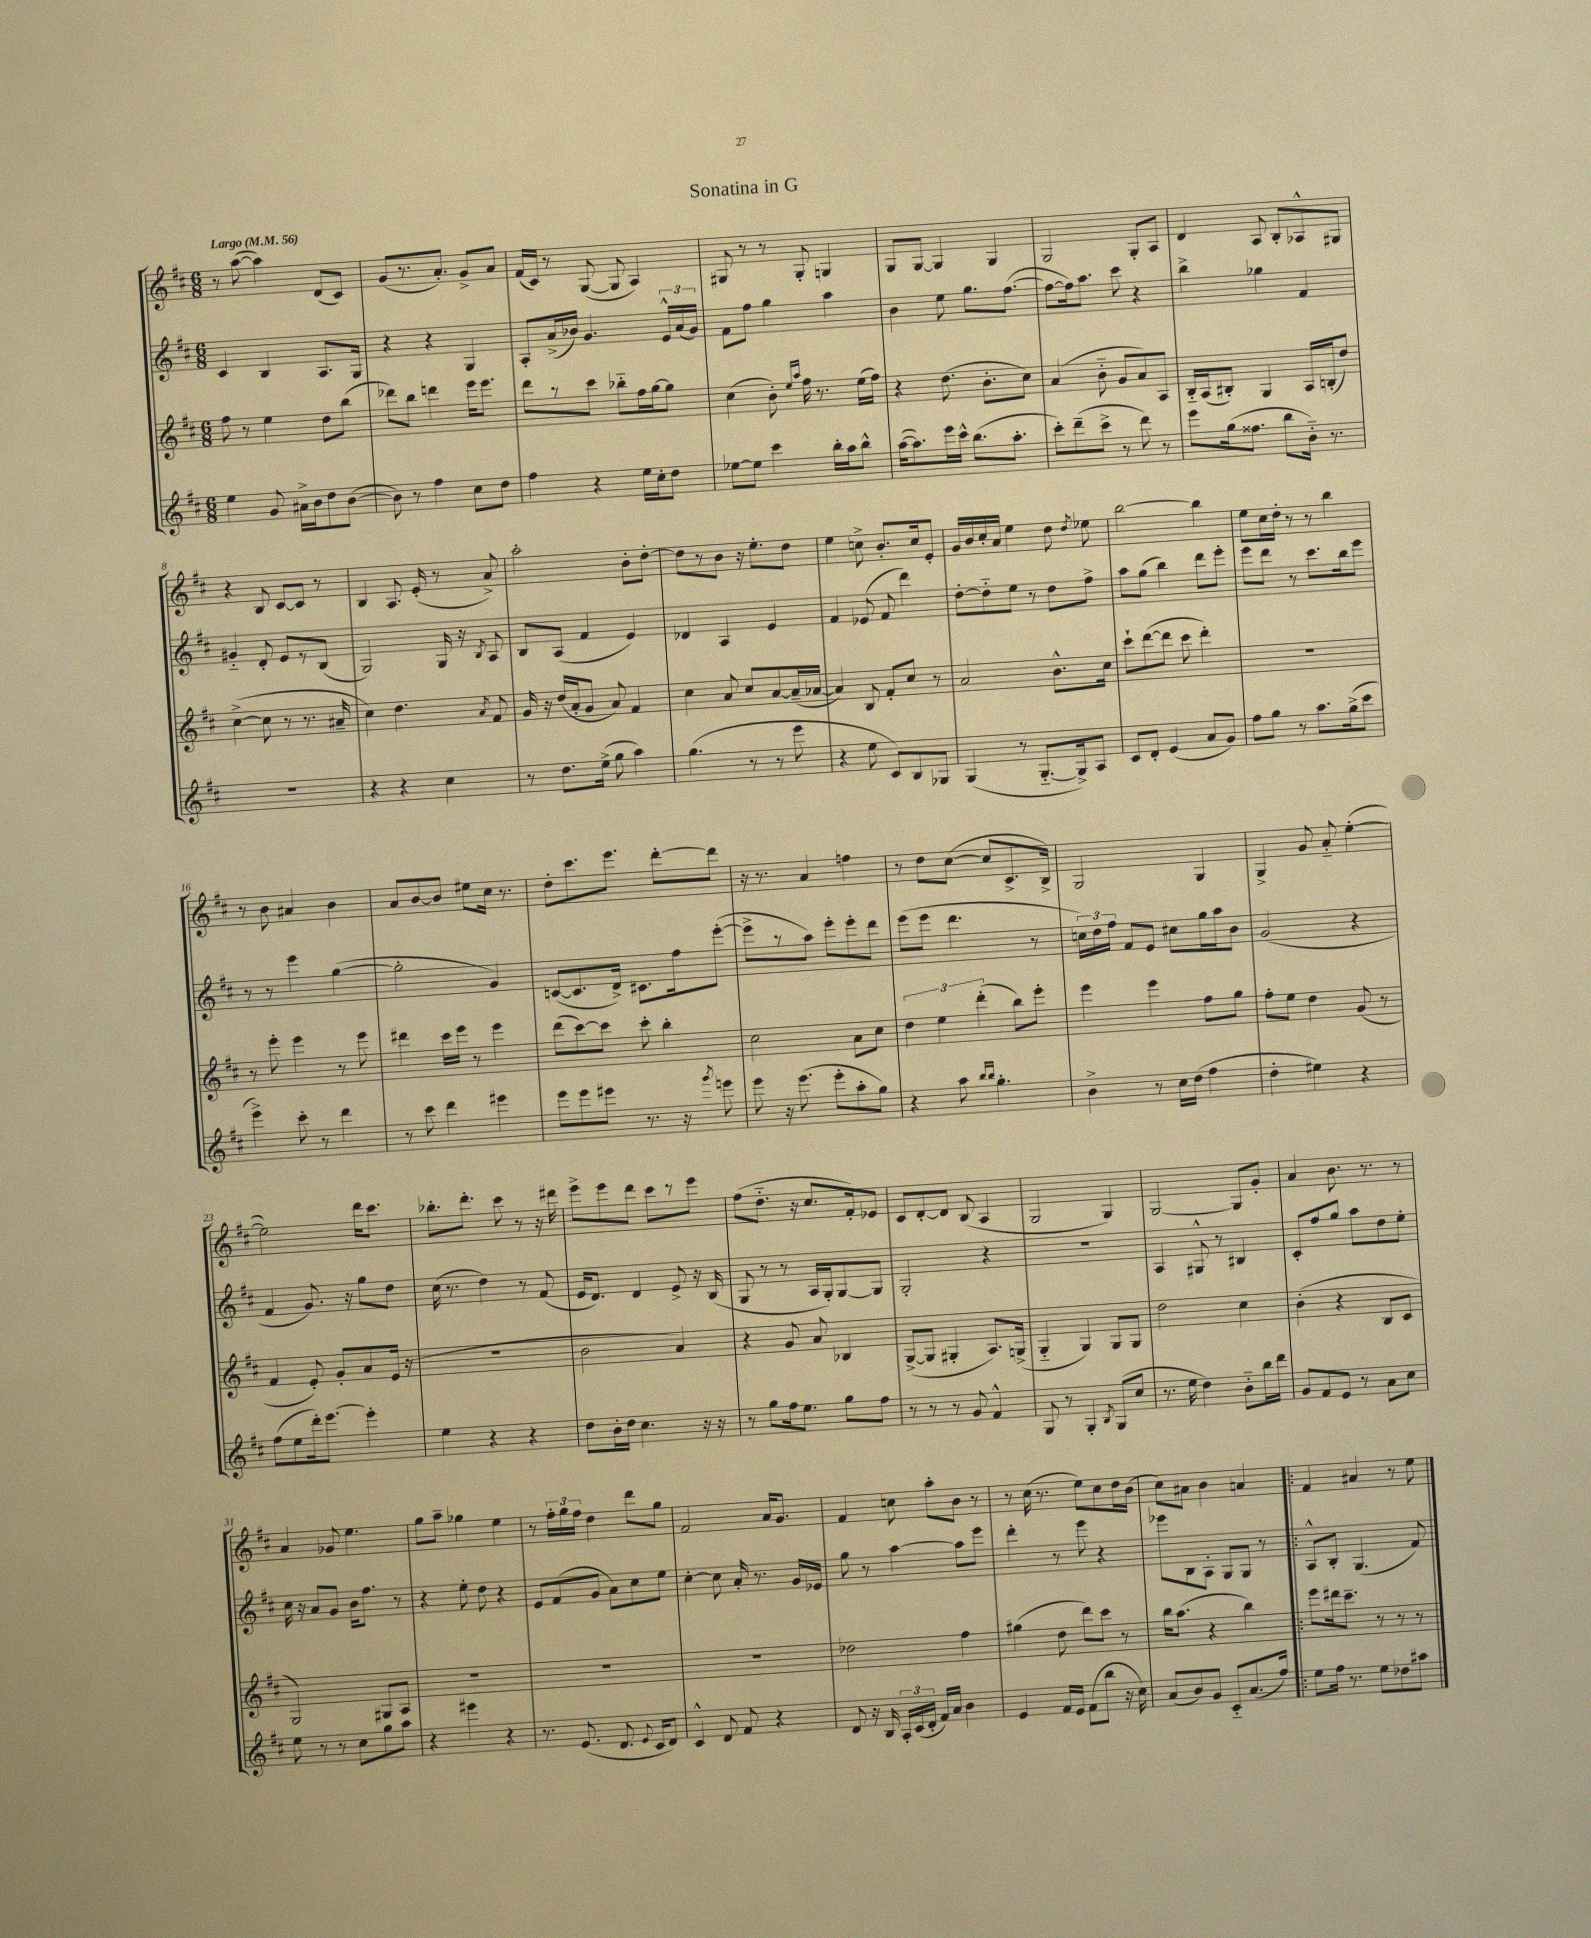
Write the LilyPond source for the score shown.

\header { title = "Sonatina in G" }
<<
\new StaffGroup <<
\new Staff = "s0" {
    \clef treble \key d \major \numericTimeSignature \time 6/8 \tempo "Largo" 4 = 56
    \autoBeamOff r8 a''8~( a''4) d'8[( cis'8]) |
    g'8[( r8. a'8.]-.) g'8[-> a'8] |
    fis'16[( cis'16]) r8 g8~( g8 a4) |
    gis8 r8 r8 gis8-. g4 |
    g8[ g8]~ g4 g4 |
    g2 g8[-. a8] |
    d'4 a8 b8[-. aes8-^ gis8] |
    r4 b8 cis'8[~ cis'8] r8 |
    b4 a8. e'16-.( r8 a'8->) |
    a''2-. b'8[-. d''8]~-. |
    d''8[ r8 b'8] r16 e''8.[-. d''8] |
    e''4 c''8-> b'8.[-. c''16 e'8]-. |
    g'16[ b'16 cis''16-. a'16] e''4 d''8 \acciaccatura { d''8 } ees''8 |
    b''2~ b''4 |
    e''8[ cis''16 d''16]-. r8 r8 b''4 |
    r8 b'8 ais'4 b'4 |
    a'8[ b'8~ b'8] eis''8[ cis''16] r8. |
    d''8[-. cis'''8. e'''8.] d'''8[~-. d'''8] |
    r16 r8. a'4 f''4 |
    r8 d''8[ cis''8]~( cis''8[ cis'8.-> b16]->) |
    g2 g4 |
    g4-> g'8 a'8-_ e''4~-.( |
    e''2) d'''16[ cis'''8.] |
    bes''8.[-. d'''8.]-. cis'''8 r8 r16 dis'''16 |
    e'''8[-> e'''8 d'''8] cis'''8[ r8 e'''8] |
    fis''8[( d''8.]-_ r16 cis''8.[ fis'16-.) ees'8] |
    cis'8[ d'8~-. d'8] b8( a4 |
    g2 g4) |
    g2~ g8[ g'8]-. |
    a'4 b'8. r8. r8 |
    a'4 ges'8 e''4. |
    g''8[ a''8]-- ges''4 e''4 |
    r8 \tuplet 3/2 { fis''16[-. g''16 fis''16] } d''4 d'''8[ g''8] |
    fis'2 a'16[ g'8.] |
    fis'4 c''8 a''8[-. b'8] r8 |
    r8 cis''16( r8. e''8[) cis''8 d''16 b'16]( |
    cis''8[) ais'8] b'4 a'4 |
    \bar ".|:" fis'4 ais'4 r8 e''8 \bar "|." |
}
\new Staff = "s1" {
    \clef treble \key d \major \numericTimeSignature \time 6/8
    \autoBeamOff cis'4 b4 a8.[ g16] |
    r4 r4 g4 |
    a8[-. a'16->( bes'16]) g'4. \tuplet 3/2 { e'16[-^ a'16( g'16]) } |
    fis'8[ fis''8] g''4 a''4 |
    b'4 e''8 g''8.[ fis''8.]~( |
    fis''8[~ fis''16) a''8.] cis'''8 r4 |
    b''4-> ges''4 fis'4 |
    gis'4-_ d'8-. e'8[ r8 b8]( |
    g2) g16 r16 \acciaccatura { b8 } a8 |
    b8[ a8]( fis'4 e'4) |
    des'4 a4 e'4 |
    fis'4 ees'8( fis'8 d'''4) |
    d''8[~-. d''8-_ e''8] r8 d''8[ fis''8]-> |
    a''8[ g''8]( b''4) d'''8[ e'''8]-. |
    e'''8[ d'''8] r8 cis'''8.[ b''16 e'''8] |
    r8 r8 e'''4 g''4~( |
    g''2-. g'4) |
    c'8[~( c'8. d'16]->) cis'8.[ fis''16 e'''8]~-.( |
    e'''8[-> r8 a''8]) e'''8[-. e'''8-. d'''8] |
    e'''8[( e'''8] d'''4. r8 |
    \tuplet 3/2 { c''16[) d''16 fis''16] } fis'8[ e'8] cis''8[ g''16 a''16 b'8] |
    g'2( r4 |
    fis'4 g'8.) r16 g''8[ d''8] |
    cis''16( r8. d''4) r8 fis'8( |
    e'16[ d'8.]) d'4 e'8-> r16 b16( |
    g8 r8 r8 a16[ g16-.) g8~ g8] |
    g2-. r4 |
    R2. |
    a4 gis8-^ r8 bis4 |
    cis'8[-. fis''8 g''8] a''8[ d''8 e''8]-. |
    cis''16 r16 a'8[ g'8] b'16[ fis''8.] r8 |
    r4 e''8-. d''8 r4 |
    e'8[ fis'8( g'8] a'8[) cis''8 e''8] |
    cis''4~-. cis''8 a'16-. r8. g'16[ ees'16] |
    g''8 r8 a''4~ a''8[ e'''8] |
    d'''4-. r8 e'''8 r4 |
    ees'''8[ b8 a8]-. g8[ g8] r8 |
    \bar ".|:" a8[-^ b8]-. g4.( fis'8) \bar "|." |
}
\new Staff = "s2" {
    \clef treble \key d \major \numericTimeSignature \time 6/8
    \autoBeamOff fis''8 r8 e''4 d''8[ b''8]( |
    des'''8[) b''8] d'''4 e'''16[ e'''8.] |
    d'''8[ r8 cis'''8] bes''8[-_ fis''16 g''16~ g''8] |
    cis''4( b'8-.) \grace { e''16[ a''16] } fis''16 r8. e''16[( fis''16]) |
    r4 d''8.( b'8.[-. cis''8]) |
    a'4( b'8-_ g'8[ a'8) a8] |
    b16[-_ a16( bis8]-.) g4 a16[ b16-.( d''8]) |
    cis''4~->( cis''8 r8 r8. ais'16-- |
    cis''4) d''4. \acciaccatura { a'8 } fis'8 |
    g'16 r16 d''16[( a'16-. g'8] a'8) fis'4 |
    cis''4 a'8 cis''8[ a'8~ a'16--( aes'16]~ |
    aes'4) b8 fis'8[-. cis''8] r8 |
    a'2 b'8.[-^ cis''16] |
    cis'''8[-! d'''8~( d'''8] cis'''8 d'''4-.) |
    R2. |
    r8 e'''8-. e'''4 r8 e'''8 |
    dis'''4 cis'''16[ e'''16] r8 e'''4 |
    d'''8[( cis'''8~) cis'''8] cis'''8-. b''4-. |
    cis''2 a'8[ cis''8] |
    \tuplet 3/2 { d''4 e''4 d'''4-.( } b''8[) e'''8]-. |
    e'''4 e'''4 fis''8[ g''8] |
    fis''8[-. e''8] d''4 g'8( r8 |
    fis'4 e'8-.) g'8[-. a'8 e'16]( r16 |
    R2. |
    b'2 a'4) |
    r4 g'8 a'8 bes4 |
    g8[~->( g8] gis4-. a8.[) g16]->( |
    g4-_ g4) g8[ g8] |
    d''2 cis''4 |
    b'4-.( r4 b8[ cis'8] |
    g2) gis8[ a8] |
    R2. |
    R2. |
    R2. |
    des''2 fis''4 |
    gis''4( d''8 d'''8[) cis'''8] r8 |
    b''16[ a''8.]( r4 b''4) |
    \bar ".|:" e'''8[ dis'''16 cis'''8.]-- r8 r8 r8 \bar "|." |
}
\new Staff = "s3" {
    \clef treble \key d \major \numericTimeSignature \time 6/8
    \autoBeamOff e''4 g'8 ais'16[-> b'16 d''8 b'8]~( |
    b'8) r8 fis''4 cis''8[ d''8] |
    fis''4 r4 e''16[ cis''16-. d''8] |
    ees''8[~ ees''8] cis'''4 b''16[-. a''16 b''8]-^ |
    a''16[~( a''8.) e'''16 cis'''16]-^ b''8.[( a''8.]-. |
    cis'''8[-.) d'''8--( cis'''8]-> r8 d'''8) r8 |
    e'''8[ g''16( fisis''8.] b''8[ b'16]-_) r8. |
    R2. |
    r4 r4 cis''4 |
    r8 d''8.[ e''16]->( g''8 a''4) |
    g''4.( r8 r8 e'''8 |
    r4 e''8 cis'8[) b8 ges8] |
    g4( r8 g8.[~-_ g16->) a8] |
    cis'8[ d'8]-. e'4( a'8[ g'8]) |
    fis''8[ g''8] r8 a''8.[ g''16->( cis'''8] |
    e'''4->) cis'''8-. r8 d'''4 |
    r8 cis'''8 d'''4 eis'''4 |
    e'''8[ e'''8 eis'''8] r8. r16 \acciaccatura { g'''8 } e'''8 |
    e'''8 r16 e'''8.( e'''8[-. a''8-. g''8]) |
    r4 a''8 \grace { b''16[ b''16] } g''4.-. |
    b'4-> r8 cis''16[ d''16]( fis''4 |
    d''4-. eis''4) r4 |
    fis''8[( e''8 d'''16-.) e'''8.]~ e'''4-. |
    e''4 r4 r4 |
    d''8[ b'16-. d''16] cis''4. r16 r16 |
    r8 g''8[ fis''16 e''8.] g''8[ fis''8] |
    r8 r8 r8 g'8 fis'4-^ |
    g8 r8 g4-. \acciaccatura { b8 } g8[( cis''8] |
    r8. e''16 d''4) b'8[-_ b''16 d'''16] |
    g'8[ fis'8 e'8] r8 a'8[ cis''8] |
    e''8 r8 r8 cis''8[ g''8 a''8] |
    r4 eis'''4 r4 |
    r8. e'8.( d'8. \appoggiatura { e'8 } cis'16[ d'8]) |
    cis'4-^ d'8 fis'8 r4 |
    d'8 r16 b16 \tuplet 3/2 { a16[-. cis'16( d'16]-. } fis'16[) a'16] b'4 |
    e'4 fis'16[ e'16] fis'8[( b''8] r16 cis''16) |
    a'8[( b'8) g'8] cis'8[-_ a'8.( fis''16]) |
    \bar ".|:" e''8[ fis''16] r8. e''8[ des''8 ais''8] \bar "|." |
}
>>
>>
